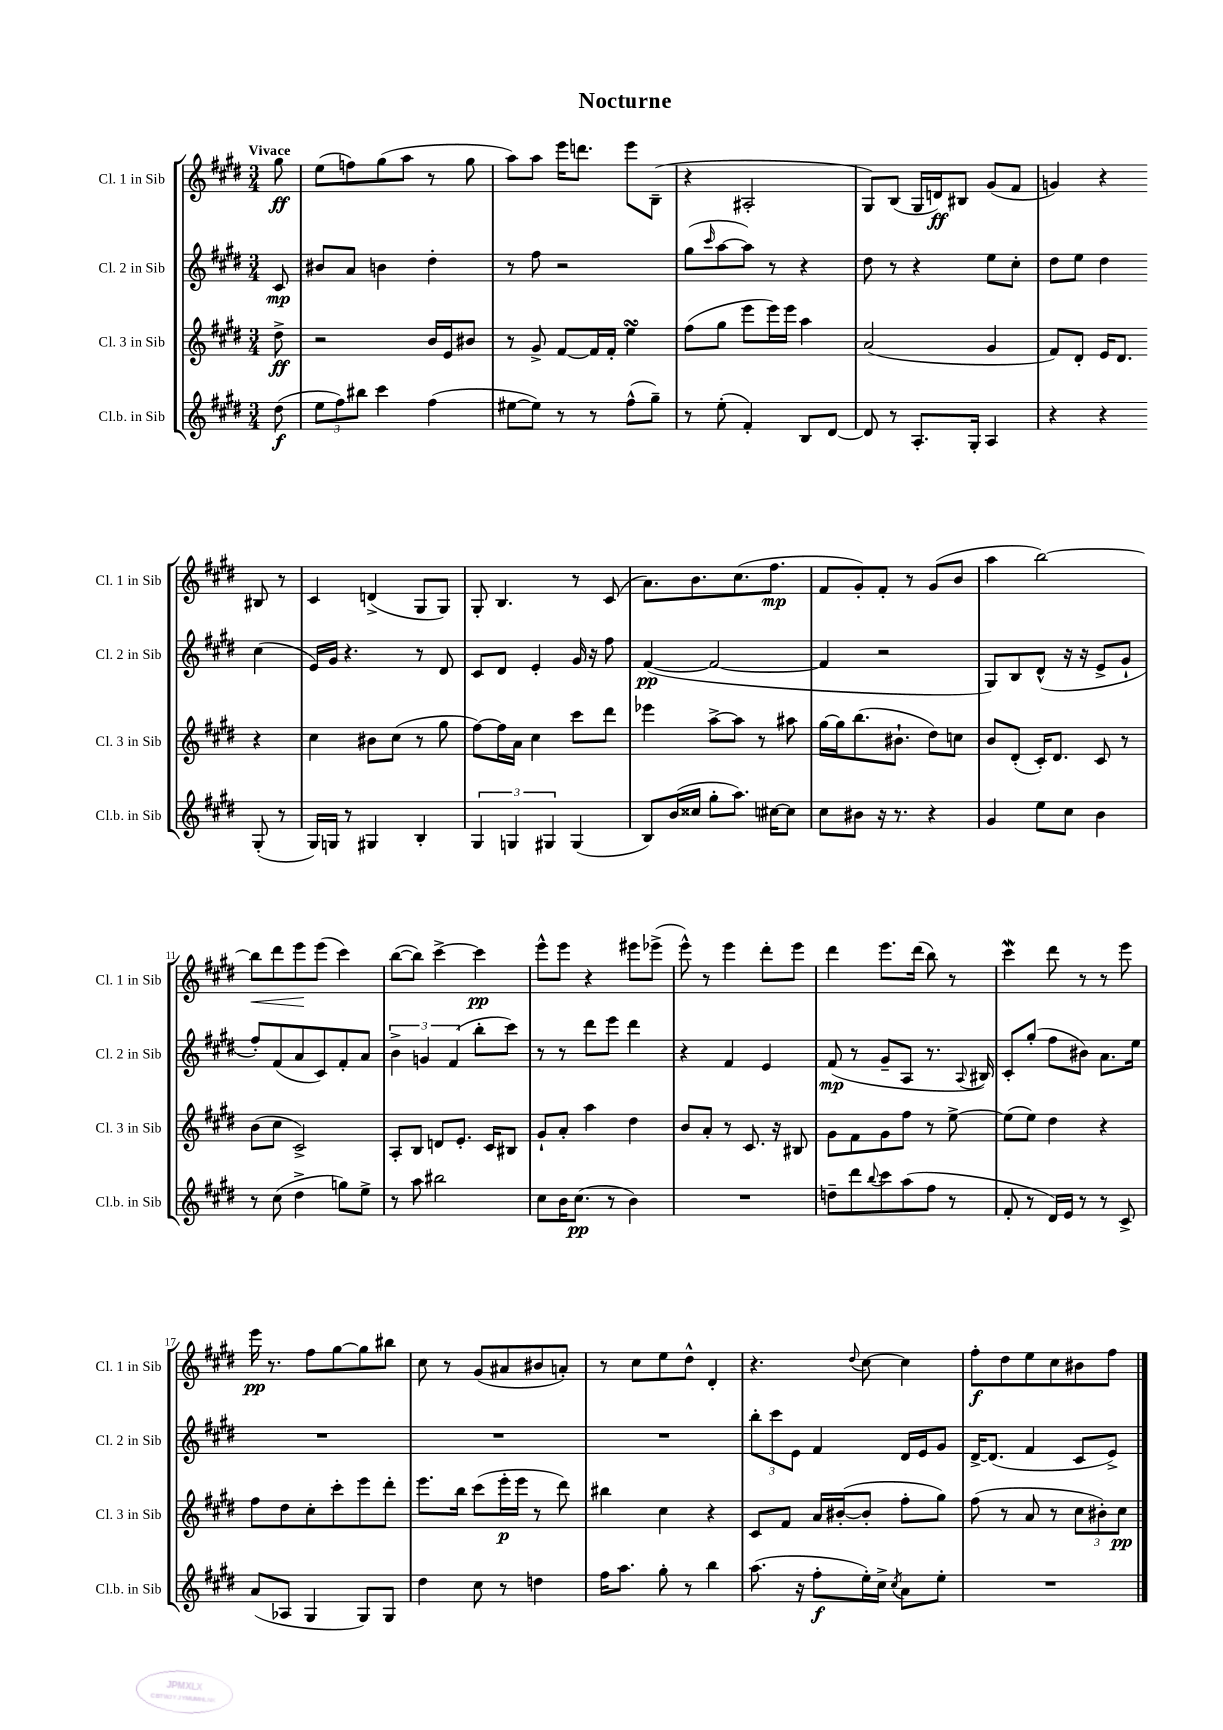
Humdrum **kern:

**kern	**dynam	**kern	**dynam	**kern	**dynam	**kern	**dynam
*part4	*part4	*part3	*part3	*part2	*part2	*part1	*part1
*staff4	*staff4	*staff3	*staff3	*staff2	*staff2	*staff1	*staff1
*I"Cl.b. in Sib	*	*I"Cl. 3 in Sib	*	*I"Cl. 2 in Sib	*	*I"Cl. 1 in Sib	*
*I'Cl.b. in Sib	*	*I'Cl. 3 in Sib	*	*I'Cl. 2 in Sib	*	*I'Cl. 1 in Sib	*
*clefG2	*	*clefG2	*	*clefG2	*	*clefG2	*
*k[f#c#g#d#]	*	*k[f#c#g#d#]	*	*k[f#c#g#d#]	*	*k[f#c#g#d#]	*
*M3/4	*	*M3/4	*	*M3/4	*	*M3/4	*
=	=	=	=	=	=	=	=
!	!	!	!	!	!	!LO:TX:a:B:t=Vivace	!
(8dd#\	f	8dd#^\	ff	8c#/	mp	8gg#\	ff
=1	=1	=1	=1	=1	=1	=1	=1
12ee\L	.	2r	.	8b#X/L	.	(8ee\L	.
12ff#\)	.	.	.	.	.	.	.
.	.	.	.	8a/J	.	8ffn\)	.
12bb#X\J	.	.	.	.	.	.	.
4ccc#\	.	.	.	4bn\	.	(8gg#\	.
.	.	.	.	.	.	8aa\J	.
(4ff#\	.	16b/LL	.	4dd#'\	.	8r	.
.	.	16e/J	.	.	.	.	.
.	.	8b#X/J	.	.	.	8gg#\	.
=2	=2	=2	=2	=2	=2	=2	=2
[8ee#X\L	.	8r	.	8r	.	8aa\L)	.
8ee#\J])	.	8g#^/	.	8ff#\	.	8aa\J	.
8r	.	[8f#/L	.	2r	.	16eee\KL	.
.	.	.	.	.	.	8.dddn\J	.
8r	.	16f#/L]	.	.	.	.	.
.	.	16f#'/JJ	.	.	.	.	.
(8ff#^^\L	.	4eesSSs\	.	.	.	8eee\L	.
8gg#~\J)	.	.	.	.	.	(8B~\J	.
=3	=3	=3	=3	=3	=3	=3	=3
8r	.	(8ff#\L	.	(8gg#\L	.	4r	.
.	.	.	.	16qqccc#/	.	.	.
(8ee'\	.	8gg#\J	.	[8aa\	.	.	.
4f#'/)	.	8eee\L	.	8aa\J])	.	2A#X'/	.
.	.	16eee\L)	.	8r	.	.	.
.	.	16eee\JJ	.	.	.	.	.
8B/L	.	4aa\	.	4r	.	.	.
[8d#/J	.	.	.	.	.	.	.
=4	=4	=4	=4	=4	=4	=4	=4
8d#/]	.	(2a/	.	8dd#\	.	8G#/L)	.
8r	.	.	.	8r	.	(8B/J	.
8.A'/L	.	.	.	4r	.	16G#/LL	.
.	.	.	.	.	.	16dn/J)	ff
.	.	.	.	.	.	8B#X/J	.
16G#'/Jk	.	.	.	.	.	.	.
4A/	.	4g#/	.	8ee\L	.	(8g#/L	.
.	.	.	.	8cc#'\J	.	8f#/J	.
=5	=5	=5	=5	=5	=5	=5	=5
4r	.	8f#/L)	.	8dd#\L	.	4gn/)	.
.	.	8d#'/J	.	8ee\J	.	.	.
4r	.	16e/KL	.	4dd#\	.	4r	.
.	.	8.d#/J	.	.	.	.	.
(8G#'/	.	4r	.	(4cc#\	.	8B#X/	.
8r	.	.	.	.	.	8r	.
!!LO:LB:g=z
=6	=6	=6	=6	=6	=6	=6	=6
16G#/LL)	.	4cc#\	.	16e/LL)	.	4c#/	.
16Gn/JJ	.	.	.	16g#/JJ	.	.	.
8r	.	.	.	4.r	.	.	.
4G#X/	.	8b#X\L	.	.	.	(4dn^/	.
.	.	(8cc#\J	.	.	.	.	.
4B'/	.	8r	.	8r	.	8G#/L	.
.	.	8gg#\	.	8d#/	.	8G#/J)	.
=7	=7	=7	=7	=7	=7	=7	=7
6G#/	.	[8ff#\L)	.	8c#/L	.	8G#'/	.
.	.	16ff#\L]	.	8d#/J	.	4.B/	.
6Gn/	.	.	.	.	.	.	.
.	.	16a\JJ	.	.	.	.	.
.	.	4cc#\	.	4e'/	.	.	.
6G#X/	.	.	.	.	.	.	.
(4G#/	.	8ccc#\L	.	16g#/	.	8r	.
.	.	.	.	16r	.	.	.
.	.	8ddd#\J	.	8ff#\	.	(8c#/	.
=8	=8	=8	=8	=8	=8	=8	=8
8B/L)	.	4eee-X\	.	([4f#/	pp	8.a\L)	.
(16b/L	.	.	.	.	.	.	.
16cc##X/JJ	.	.	.	.	.	8.b\	.
8gg#'\L	.	[8aa^\L	.	2f#/_	.	.	.
8.aa\J)	.	8aa\J]	.	.	.	(8.cc#\	.
.	.	8r	.	.	.	.	.
[16cc#X\KL	.	.	.	.	.	8.ff#\J	mp
8cc#\J]	.	8aa#X\	.	.	.	.	.
=9	=9	=9	=9	=9	=9	=9	=9
8cc#\L	.	[16gg#\LL	.	4f#/]	.	8f#/L	.
.	.	16gg#\J]	.	.	.	.	.
8b#X\J	.	(8.bb\	.	.	.	8g#'/)	.
16r	.	.	.	2r	.	8f#'/J	.
8.r	.	8.b#X`\J	.	.	.	.	.
.	.	.	.	.	.	8r	.
4r	.	8dd#\L)	.	.	.	(8g#/L	.
.	.	8ccn\J	.	.	.	8b/J	.
=10	=10	=10	=10	=10	=10	=10	=10
4g#/	.	8b/L	.	8G#/L)	.	4aa\	.
.	.	(8d#'/J	.	8B/	.	.	.
8ee\L	.	16c#'/KL)	.	(8d#^^/J	.	[2bb\)	.
.	.	8.d#/J	.	.	.	.	.
8cc#\J	.	.	.	16r	.	.	.
.	.	.	.	16r	.	.	.
4b\	.	8c#/	.	8e^/L	.	.	.
.	.	8r	.	8g#`/J	.	.	.
!!LO:LB:g=z
=11	=11	=11	=11	=11	=11	=11	=11
!	!	!	!	!	!	!	!LO:HP:b
8r	.	(8b\L	.	8ff#'/L)	.	8bb\L]	<
(8cc#\	.	8cc#\J	.	(8f#/	.	8ddd#\	.
4dd#^\	.	2c#^/)	.	8a/	.	8eee\	.
.	.	.	.	8c#/)	.	(8eee\J	[
8ggn\L)	.	.	.	8f#'/	.	4ccc#\)	.
8ee^\J	.	.	.	8a/J	.	.	.
=12	=12	=12	=12	=12	=12	=12	=12
8r	.	8A'/L	.	6b^\	.	([8bb\L	.
8aa\	.	8B/J	.	.	.	8bb\J])	.
.	.	.	.	6gn/	.	.	.
2bb#X\	.	8dn/L	.	.	.	[4ccc#^\	.
.	.	.	.	(6f#/	.	.	.
.	.	8.e'/J	.	.	.	.	.
.	.	.	.	8bb'\L	.	4ccc#\]	pp
.	.	16c#/KL	.	.	.	.	.
.	.	8B#X/J	.	8ccc#\J)	.	.	.
=13	=13	=13	=13	=13	=13	=13	=13
8cc#\L	.	8g#`/L	.	8r	.	8eee^^\L	.
16b\K	.	8a'/J	.	8r	.	8eee\J	.
(8.cc#\J	pp	.	.	.	.	.	.
.	.	4aa\	.	8ddd#\L	.	4r	.
8r	.	.	.	8eee\J	.	.	.
4b\)	.	4dd#\	.	4ddd#\	.	8eee#X\L	.
.	.	.	.	.	.	(8eee-X^\J	.
=14	=14	=14	=14	=14	=14	=14	=14
2.r	.	8b/L	.	4r	.	8eee^^\)	.
.	.	8a'/J	.	.	.	8r	.
.	.	8r	.	4f#/	.	4eee\	.
.	.	8.c#/	.	.	.	.	.
.	.	.	.	4e/	.	8ddd#'\L	.
.	.	16r	.	.	.	.	.
.	.	8B#X/	.	.	.	8eee\J	.
=15	=15	=15	=15	=15	=15	=15	=15
8ddn~\L	.	8g#\L	.	(8f#/	mp	4ddd#\	.
8ddd#\	.	8f#\	.	8r	.	.	.
8qqbb/	.	.	.	.	.	.	.
8ccc#\	.	8g#\	.	8g#~/L	.	8.eee\L	.
(8aa\	.	8ff#\J	.	8A/J	.	.	.
.	.	.	.	.	.	(16ddd#\Jk	.
8ff#\J	.	8r	.	8.r	.	8bb\)	.
8r	.	[8ee^\	.	.	.	8r	.
.	.	.	.	8qqA/	.	.	.
.	.	.	.	16B#X/)	.	.	.
=16	=16	=16	=16	=16	=16	=16	=16
8f#'/	.	(8ee\L]	.	8c#'/L	.	4ccc#W\	.
8r	.	8ee\J)	.	(8gg#'/J	.	.	.
16d#/LL)	.	4dd#\	.	8ff#\L	.	8ddd#\	.
16e/JJ	.	.	.	.	.	.	.
8r	.	.	.	8b#X\J)	.	8r	.
8r	.	4r	.	8.a\L	.	8r	.
8c#^/	.	.	.	.	.	8eee\	.
.	.	.	.	16ee\Jk	.	.	.
!!LO:LB:g=z
=17	=17	=17	=17	=17	=17	=17	=17
(8a/L	.	8ff#\L	.	2.r	.	16eee\	pp
.	.	.	.	.	.	8.r	.
8A-X/J	.	8dd#\	.	.	.	.	.
4G#/	.	8cc#'\	.	.	.	8ff#\L	.
.	.	8ccc#'\	.	.	.	[8gg#\	.
8G#/L)	.	8eee\	.	.	.	8gg#\]	.
8G#/J	.	8ddd#'\J	.	.	.	8bb#X\J	.
=18	=18	=18	=18	=18	=18	=18	=18
4dd#\	.	8.eee\L	.	2.r	.	8cc#\	.
.	.	.	.	.	.	8r	.
.	.	16bb\Jk	.	.	.	.	.
8cc#\	.	(8ccc#\L	.	.	.	(8g#/L	.
8r	.	16eee'\L	p	.	.	8a#X/	.
.	.	16eee\JJ	.	.	.	.	.
4ddn\	.	8r	.	.	.	8b#X/	.
.	.	8ddd#\)	.	.	.	8an'/J)	.
=19	=19	=19	=19	=19	=19	=19	=19
16ff#\KL	.	4bb#X\	.	2.r	.	8r	.
8.aa\J	.	.	.	.	.	.	.
.	.	.	.	.	.	8cc#\L	.
8gg#'\	.	4cc#\	.	.	.	8ee\	.
8r	.	.	.	.	.	8dd#^^\J	.
4bb\	.	4r	.	.	.	4d#'/	.
=20	=20	=20	=20	=20	=20	=20	=20
(8.aa\	.	8c#/L	.	12bb'\L	.	4.r	.
.	.	.	.	12ccc#\	.	.	.
.	.	8f#/J	.	.	.	.	.
.	.	.	.	12e\J	.	.	.
16r	.	.	.	.	.	.	.
8ff#'\L	f	16a/LL	.	4f#/	.	.	.
.	.	([16b#X'/J	.	.	.	.	.
.	.	.	.	.	.	8qqdd#/	.
16ee'\L)	.	8b#'/J]	.	.	.	[8cc#\	.
16cc#^\JJ	.	.	.	.	.	.	.
8qcc#/	.	.	.	.	.	.	.
8a\L	.	8ff#'\L	.	16d#/LL	.	4cc#\]	.
.	.	.	.	16e/J	.	.	.
8ee'\J	.	8gg#\J)	.	8g#/J	.	.	.
=21	=21	=21	=21	=21	=21	=21	=21
2.r	.	(8ff#\	.	[16d#^/KL	.	8ff#'\L	f
.	.	.	.	(8.d#/J]	.	.	.
.	.	8r	.	.	.	8dd#\	.
.	.	8a/	.	4f#/	.	8ee\	.
.	.	8r	.	.	.	8cc#\	.
.	.	12cc#\L	.	8c#/L	.	8b#X\	.
.	.	12b#X'\)	.	.	.	.	.
.	.	.	.	8e^/J)	.	8ff#\J	.
.	.	12cc#\J	pp	.	.	.	.
==	==	==	==	==	==	==	==
*-	*-	*-	*-	*-	*-	*-	*-
